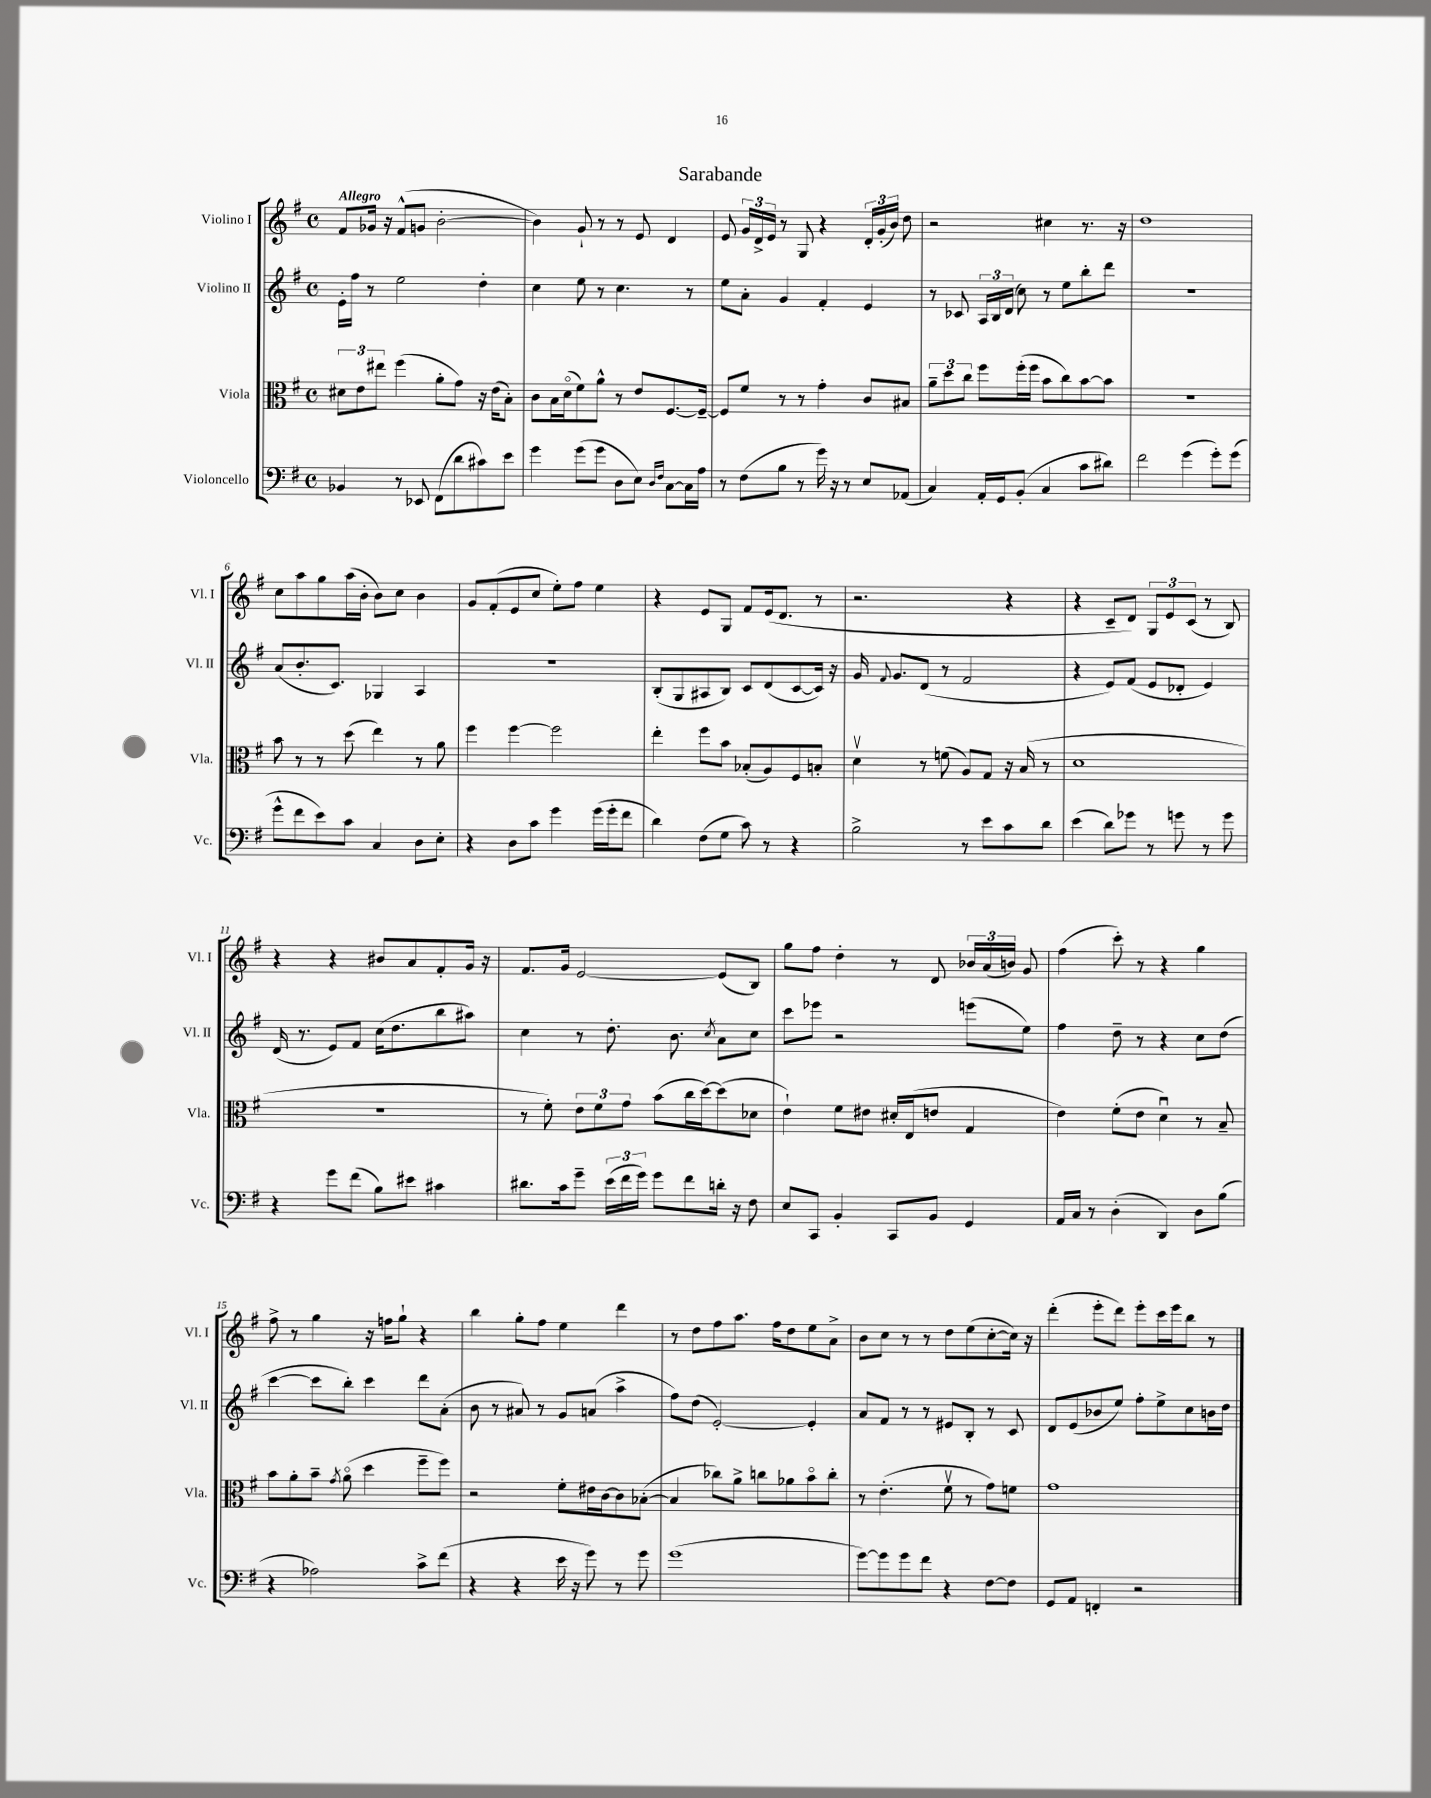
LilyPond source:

\header { title = "Sarabande" }
<<
\new StaffGroup <<
\new Staff = "s0" \with { instrumentName = "Violino I" shortInstrumentName = "Vl. I" } {
    \clef treble \key g \major \defaultTimeSignature \time 4/4 \tempo "Allegro"
    \autoBeamOff fis'8[ ges'16] r16 fis'8[-^( g'8] b'2~-. |
    b'4) g'8-! r8 r8 e'8 d'4 |
    e'8 \tuplet 3/2 { g'16[ d'16-> e'16] } r8 g8 r4 \tuplet 3/2 { d'16[-. g'16-.( b'16]) } d''8 |
    r2 cis''4 r8. r16 |
    d''1 |
    c''8[ a''8 g''8 a''16( b'16]-. b'8[) c''8] b'4 |
    g'8[ fis'8-.( e'8 c''8] e''8[-.) fis''8] e''4 |
    r4 e'8[ g8] fis'8[ e'16( d'8.] r8 |
    r2. r4 |
    r4 c'8[-- d'8]) \tuplet 3/2 { g8[ e'8 c'8]( } r8 b8) |
    r4 r4 bis'8[ a'8 fis'8-. g'16] r16 |
    fis'8.[ g'16] e'2~ e'8[( b8]) |
    g''8[ fis''8] d''4-. r8 d'8 \tuplet 3/2 { bes'16[ a'16( b'16]) } g'8 |
    fis''4( c'''8-.) r8 r4 g''4 |
    fis''8-> r8 g''4 r16 f''16[ g''8]-! r4 |
    b''4 g''8[-. fis''8] e''4 d'''4 |
    r8 d''8[ fis''8 a''8.] fis''16[ d''8 e''8 a'8]-> |
    b'8[ c''8] r8 r8 d''8[ e''8( c''8~-. c''16]) r16 |
    d'''4-.( e'''8[-. d'''8]) e'''8[-. c'''16 e'''16 b''8] r8 \bar "|." |
}
\new Staff = "s1" \with { instrumentName = "Violino II" shortInstrumentName = "Vl. II" } {
    \clef treble \key g \major \defaultTimeSignature \time 4/4
    \autoBeamOff e'16[-. fis''16] r8 e''2 d''4-. |
    c''4 e''8 r8 c''4. r8 |
    e''8[ a'8]-. g'4 fis'4-. e'4 |
    r8 ces'8 \tuplet 3/2 { a16[ b16 d'16]( } c''8) r8 e''8[ b''8-. d'''8] |
    r1 |
    a'8[( b'8.-. c'8.]) ges4 a4 |
    r1 |
    b8[-.( g8 ais8 b8]) c'8[ d'8( c'8~ c'16]) r16 |
    g'16 \appoggiatura { fis'8 } g'8.[ d'8]( r8 fis'2 |
    r4 e'8[) fis'8]( e'8[ des'8]-. e'4) |
    d'16( r8. e'8[) fis'8] c''16[( d''8. b''8 ais''8]) |
    c''4 r8 d''8.-. b'8. \acciaccatura { c''8 } a'8[ c''8] |
    c'''8[ ees'''8] r2 e'''8[( e''8]) |
    fis''4 d''8-- r8 r4 c''8[ d''8]( |
    c'''4~ c'''8[ b''8]-.) c'''4 d'''8[ a'8]-.( |
    b'8 r8 ais'8) r8 g'8[ a'8]( a''4-> |
    fis''8[) d''8]( e'2~-.) e'4-. |
    a'8[ fis'8] r8 r8 eis'8[ b8]-. r8 c'8 |
    d'8[ e'8( bes'8 e''8]) fis''8[-. e''8-> c''8 b'16 d''16] \bar "|." |
}
\new Staff = "s2" \with { instrumentName = "Viola" shortInstrumentName = "Vla." } {
    \clef alto \key g \major \defaultTimeSignature \time 4/4
    \autoBeamOff \tuplet 3/2 { dis'8[ e'8 eis''8] } fis''4( a'8[-. g'8]) r16 e'16[( b8]-.) |
    c'8[ b16 d'16\flageolet( fis'8) a'8]-^ r8 e'8[ fis8.~ fis16]~-- |
    fis8[ fis'8] r8 r8 g'4-. c'8[ bis8] |
    \tuplet 3/2 { a'8[-- d''8 c''8] } fis''8[ fis''16-.( fis''16] b'8[ c''8) b'8~ b'8] |
    R1 |
    b'8 r8 r8 d''8( e''4) r8 a'8 |
    fis''4 fis''4~ fis''2 |
    e''4-. fis''8[ b'8] bes8[-.( a8) fis8 b8]-. |
    d'4\upbow r8 f'8( a8[) g8] r16 b16( r8 |
    d'1 |
    R1 |
    r8 fis'8-.) \tuplet 3/2 { e'8[ fis'8 g'8] } b'8[( c''16 d''16~) d''8( des'8] |
    e'4-!) fis'8[ eis'8] dis'16[-. e16( e'8] g4 |
    e'4) fis'8[-.( e'8] d'4\downbow) r8 b8-- |
    b'8[ a'8-. b'8]-- \acciaccatura { g'8 } a'8\flageolet( d''4 fis''8[-- fis''8]) |
    r2 fis'8[-. eis'16 c'16~ c'8 bes8]~-.( |
    bes4 ces''8[) a'8]-> c''8[ aes'8 b'8\flageolet c''8]-. |
    r8 e'4.-.( fis'8\upbow r8 g'8[) f'8] |
    g'1 \bar "|." |
}
\new Staff = "s3" \with { instrumentName = "Violoncello" shortInstrumentName = "Vc." } {
    \clef bass \key g \major \defaultTimeSignature \time 4/4
    \autoBeamOff bes,4 r8 ees,8 fis,8[( d'8 cis'8) e'8] |
    g'4 g'8[( g'8] d8[ e8]) \grace { d16[ fis16] } c8[~ c16 a16] |
    r8 fis8[( b8] r8 g'16) r16 r8 e8[ aes,8]( |
    c4) a,16[-. g,16 b,8]-.( c4 c'8[ dis'8]) |
    fis'2 g'4( g'8[-.) g'8]( |
    g'8[-^ fis'8 e'8) c'8] c4 d8[ e8]-. |
    r4 d8[ c'8] g'4 g'16[( g'16-. fis'8] |
    d'4) fis8[( g8] c'8) r8 r4 |
    b2-> r8 e'8[ c'8 d'8] |
    e'4( d'8[) ges'8] r8 g'8 r8 g'8 |
    r4 g'8[ fis'8]( b8[) eis'8] cis'4 |
    dis'8.[ c'16 g'8]-- \tuplet 3/2 { e'16[( fis'16 g'16]) } g'8[ fis'8 d'16]-. r16 fis8 |
    e8[ c,8] b,4-. c,8[ b,8] g,4 |
    a,16[ c16] r8 d4-.( d,4) d8[ b8]( |
    r4 aes2) c'8[-> fis'8]( |
    r4 r4 e'16 r16 g'8) r8 g'8 |
    g'1( |
    g'8[~) g'8 g'8 fis'8] r4 fis8[~ fis8] |
    g,8[ a,8] f,4-. r2 \bar "|." |
}
>>
>>
